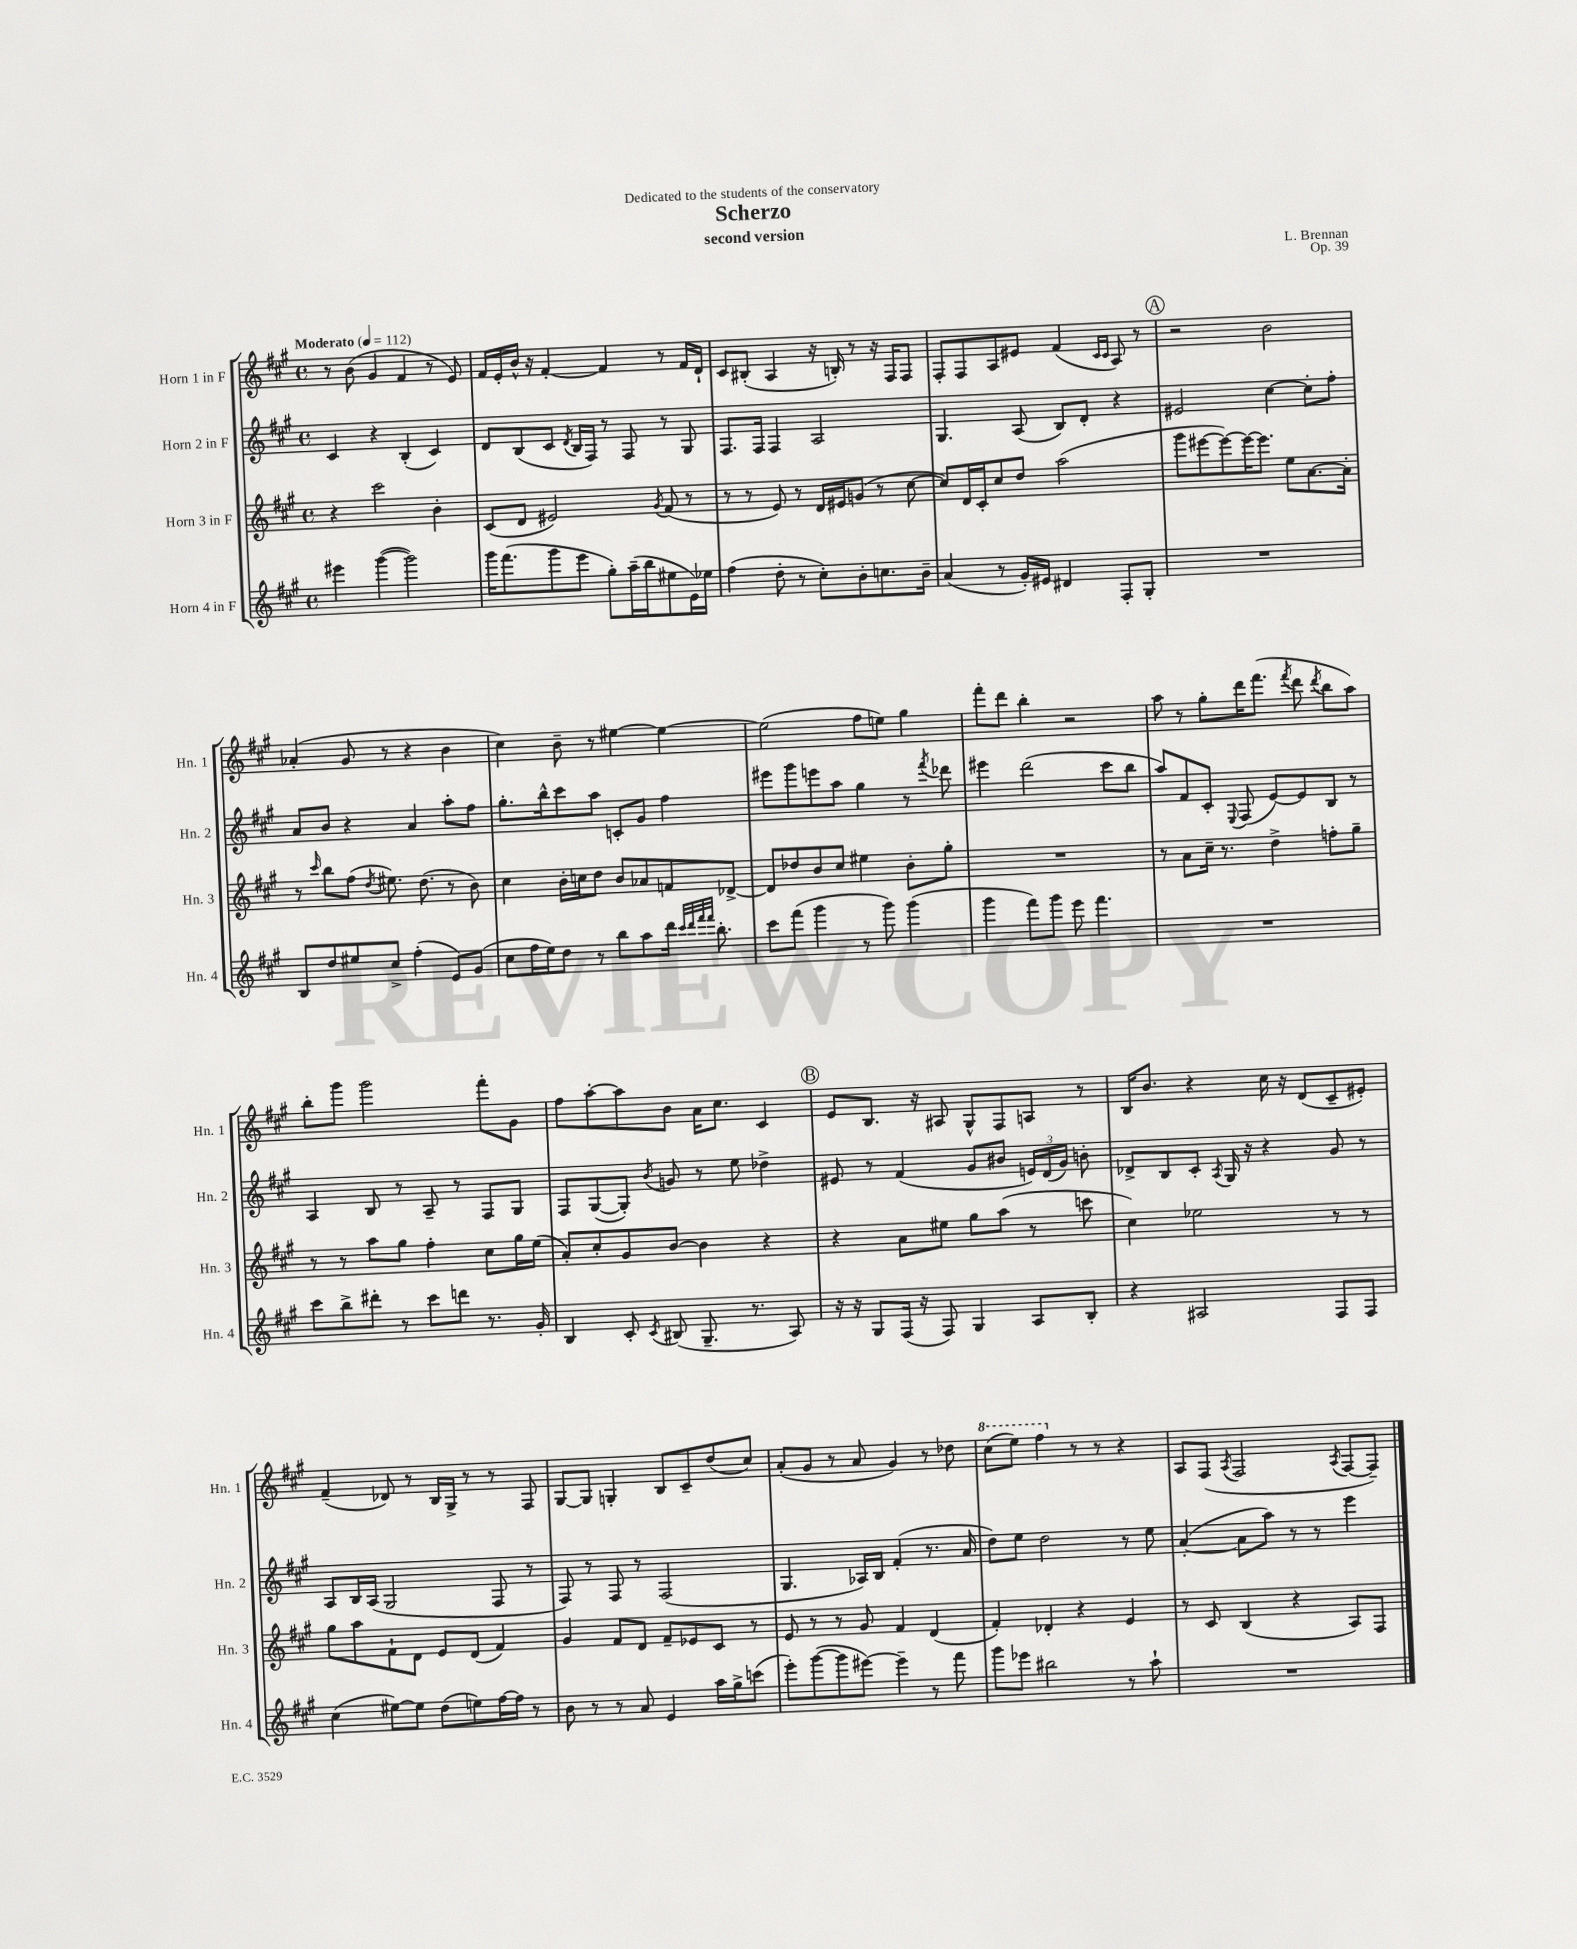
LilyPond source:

\header { title = "Scherzo" composer = "L. Brennan" subtitle = "second version" dedication = "Dedicated to the students of the conservatory" opus = "Op. 39" }
<<
\new StaffGroup <<
\new Staff = "s0" \with { instrumentName = "Horn 1 in F" shortInstrumentName = "Hn. 1" } {
    \clef treble \key a \major \defaultTimeSignature \time 4/4 \tempo "Moderato" 4 = 112
    \autoBeamOff r8 b'8( gis'4 fis'4 r8 e'8) |
    fis'16[ e'16-. b'16]-^ r16 fis'4~-. fis'4 r8 fis'16[ d'16]-! |
    cis'8[ bis8]-.( a4 r16 b16-.) r8 r16 fis16[ fis8] |
    fis8[-. fis8 a8 eis'8] fis'4( \grace { cis'16[ cis'16] } a8) r8 |
    \mark \markup { \circle "A" } r2 b'2 |
    aes'4-.( gis'8 r8 r4 b'4 |
    cis''4) b'8-- r8 eis''4~ eis''4~ |
    eis''2( fis''8[ e''8]) gis''4 |
    fis'''8[-. d'''8] b''4-. r2 |
    a''8 r8 gis''8[-. d'''16 fis'''8.]( \acciaccatura { fis'''8 } d'''8 \acciaccatura { d'''8 } b''8[ a''8]) |
    b''8[-. gis'''8] gis'''2 fis'''8[-. gis'8] |
    fis''8[ a''8~-. a''8 b'8] a'16[ cis''8.] cis'4 |
    \mark \markup { \circle "B" } e'8[ b8.] r16 ais8 gis8[-^ fis8 a8] r8 |
    b16[ b'8.] r4 cis''16 r16 d'8[( cis'8-- eis'8]-.) |
    fis'4--( des'8) r8 b16[ gis16]-> r8 r8 fis8 |
    gis8[~ gis8] g4-. b8[ cis'8-- d''8( cis''8]) |
    a'8[-.( gis'8] r8 a'8 gis'4) r8 des''8 |
    \ottava #1 cis'''8[( e'''8]) fis'''4 \ottava #0 r8 r8 r4 |
    a8[ fis8]( \acciaccatura { a8 } fis2 \acciaccatura { a8 } fis8[~ fis8]--) \bar "|." |
}
\new Staff = "s1" \with { instrumentName = "Horn 2 in F" shortInstrumentName = "Hn. 2" } {
    \clef treble \key a \major \defaultTimeSignature \time 4/4
    \autoBeamOff cis'4 r4 b4-.( cis'4) |
    d'8[ b8( cis'8] \acciaccatura { d'8 } b16[ fis16]) r8 fis8 r8 gis8 |
    fis8.[ fis16] fis4 a2 |
    gis4. a8( b8[) d'8]-. r4 |
    \mark \markup { \circle "A" } eis'2 cis''4~ cis''8[-. fis''8]-. |
    a'8[ b'8] r4 a'4 a''8[-. fis''8] |
    gis''8.[-. b''16-^ cis'''8 a''8] c'8[-. gis'8] fis''4 |
    eis'''8[ gis'''8 e'''8 a''8] gis''4 r8 \acciaccatura { fis'''8 } des'''8 |
    eis'''4 d'''2( cis'''8[ b''8] |
    a''8[) fis'8 cis'8]-. \appoggiatura { e8 } fis8( e'8[~) e'8 b8] r8 |
    a4 b8 r8 a8-- r8 fis8[ gis8] |
    fis8[ gis8~( gis8]-.) \acciaccatura { b'8 } g'8 r8 e''8 des''4-> |
    \mark \markup { \circle "B" } eis'8 r8 fis'4( gis'8[ bis'8] \tuplet 3/2 { e'16[) d'16( gis'16]) } b'8-. |
    des'8[-> b8 cis'8]-. \acciaccatura { a8 } gis16 r16 r4 gis'8 r8 |
    a8[ b16 a16]( gis2 fis8 r8 |
    fis8) r8 fis8 r8 fis2( |
    gis4. aes16[) b16] fis'4-.( r8. a'16 |
    d''8[) e''8] d''2 r8 e''8 |
    a'4~-.( a'8[ a''8]) r8 r8 e'''4 \bar "|." |
}
\new Staff = "s2" \with { instrumentName = "Horn 3 in F" shortInstrumentName = "Hn. 3" } {
    \clef treble \key a \major \defaultTimeSignature \time 4/4
    \autoBeamOff r4 cis'''2 b'4-. |
    cis'8[( d'8] eis'2) \acciaccatura { gis'8 } fis'8( r8 |
    r8 r8 e'8) r8 d'16[ eis'16 g'8]( r8 cis''8~ |
    cis''8[) d'16 cis'16-. cis''8 d''8] a''2( |
    \mark \markup { \circle "A" } gis'''8[ eis'''8~ eis'''8~) eis'''16~ eis'''8.] e''8[ a'8.~ a'16]-. |
    r8 \grace { cis'''16 } b''8[ fis''8]( \acciaccatura { d''8 } eis''8.) d''8.( r8 b'8) |
    cis''4 b'16[-. c''16 d''8] b'8[ aes'8 f'8 des'8]~-> |
    des'8[ des''8 b'8 cis''8] eis''4 b'8[-. gis''8]-. |
    R1 |
    r8 a'8[ cis''16]-- r8. d''4-> f''8[-. gis''8]-- |
    r8 r8 a''8[ gis''8] fis''4-. cis''8[ gis''16 e''16]( |
    a'8[-.) cis''8-. gis'8 b'8]~ b'4 r4 |
    \mark \markup { \circle "B" } r4 a'8[ eis''8] gis''8[ a''8]( r8 c'''8 |
    cis''4) ees''2 r8 r8 |
    gis''8[ a''8 fis'8-! d'8] e'8[ d'8]( fis'4) |
    gis'4 fis'8[ d'8] fis'8[-- ees'8 cis'8] r8 |
    e'8 r8 r8 gis'8 fis'4 d'4( |
    fis'4-.) des'4-. r4 e'4 |
    r8 cis'8 b4( r4 a8[) fis8] \bar "|." |
}
\new Staff = "s3" \with { instrumentName = "Horn 4 in F" shortInstrumentName = "Hn. 4" } {
    \clef treble \key a \major \defaultTimeSignature \time 4/4
    \autoBeamOff eis'''4 gis'''4~( gis'''2) |
    gis'''16[ fis'''8.( gis'''8 e'''8] gis''8[-.) a''16--( b''16 eis''8 e'16) ees''16] |
    fis''4( d''8-. r8 cis''8[-.) b'8-. c''8. b'16]-- |
    a'4( r8 gis'16[-.) eis'16] dis'4 fis8[-. gis8]-. |
    \mark \markup { \circle "A" } R1 |
    b8[ d''8 eis''8 cis''8]-> fis''4-.( e'8[) gis'8]( |
    cis''8[ fis''16 e''16) d''8] r8 b''8[ a''8 d'''16] \grace { cis'''32[ d'''32 fis'''32 fis'''32] } b''8.-. |
    cis'''8[ fis'''8]( gis'''4 r8 gis'''8) gis'''4( |
    gis'''4 fis'''8[) gis'''8] e'''8 fis'''4. |
    R1 |
    cis'''8[ b''8-> dis'''8]-. r8 cis'''8[ d'''8] r8. gis'16-. |
    b4 cis'8-. \acciaccatura { cis'8 } bis8( gis8.-- r8. a8) |
    \mark \markup { \circle "B" } r16 r16 gis8[ fis16]( r16 fis8) gis4 a8[ b8]-. |
    r4 ais2 fis8[ fis8] |
    cis''4( eis''8[~) eis''8] d''8[( e''8) fis''16~ fis''16] r8 |
    b'8 r8 r8 a'8 e'4 a''16[ gis''16-> c'''8]( |
    e'''8[-.) gis'''8~( gis'''8 eis'''8]~) eis'''4-- r8 fis'''8 |
    gis'''8[ ees'''8] bis''2 r8 a''8-! |
    R1 \bar "|." |
}
>>
>>
\layout { \context { \Score \remove "Bar_number_engraver" } }
